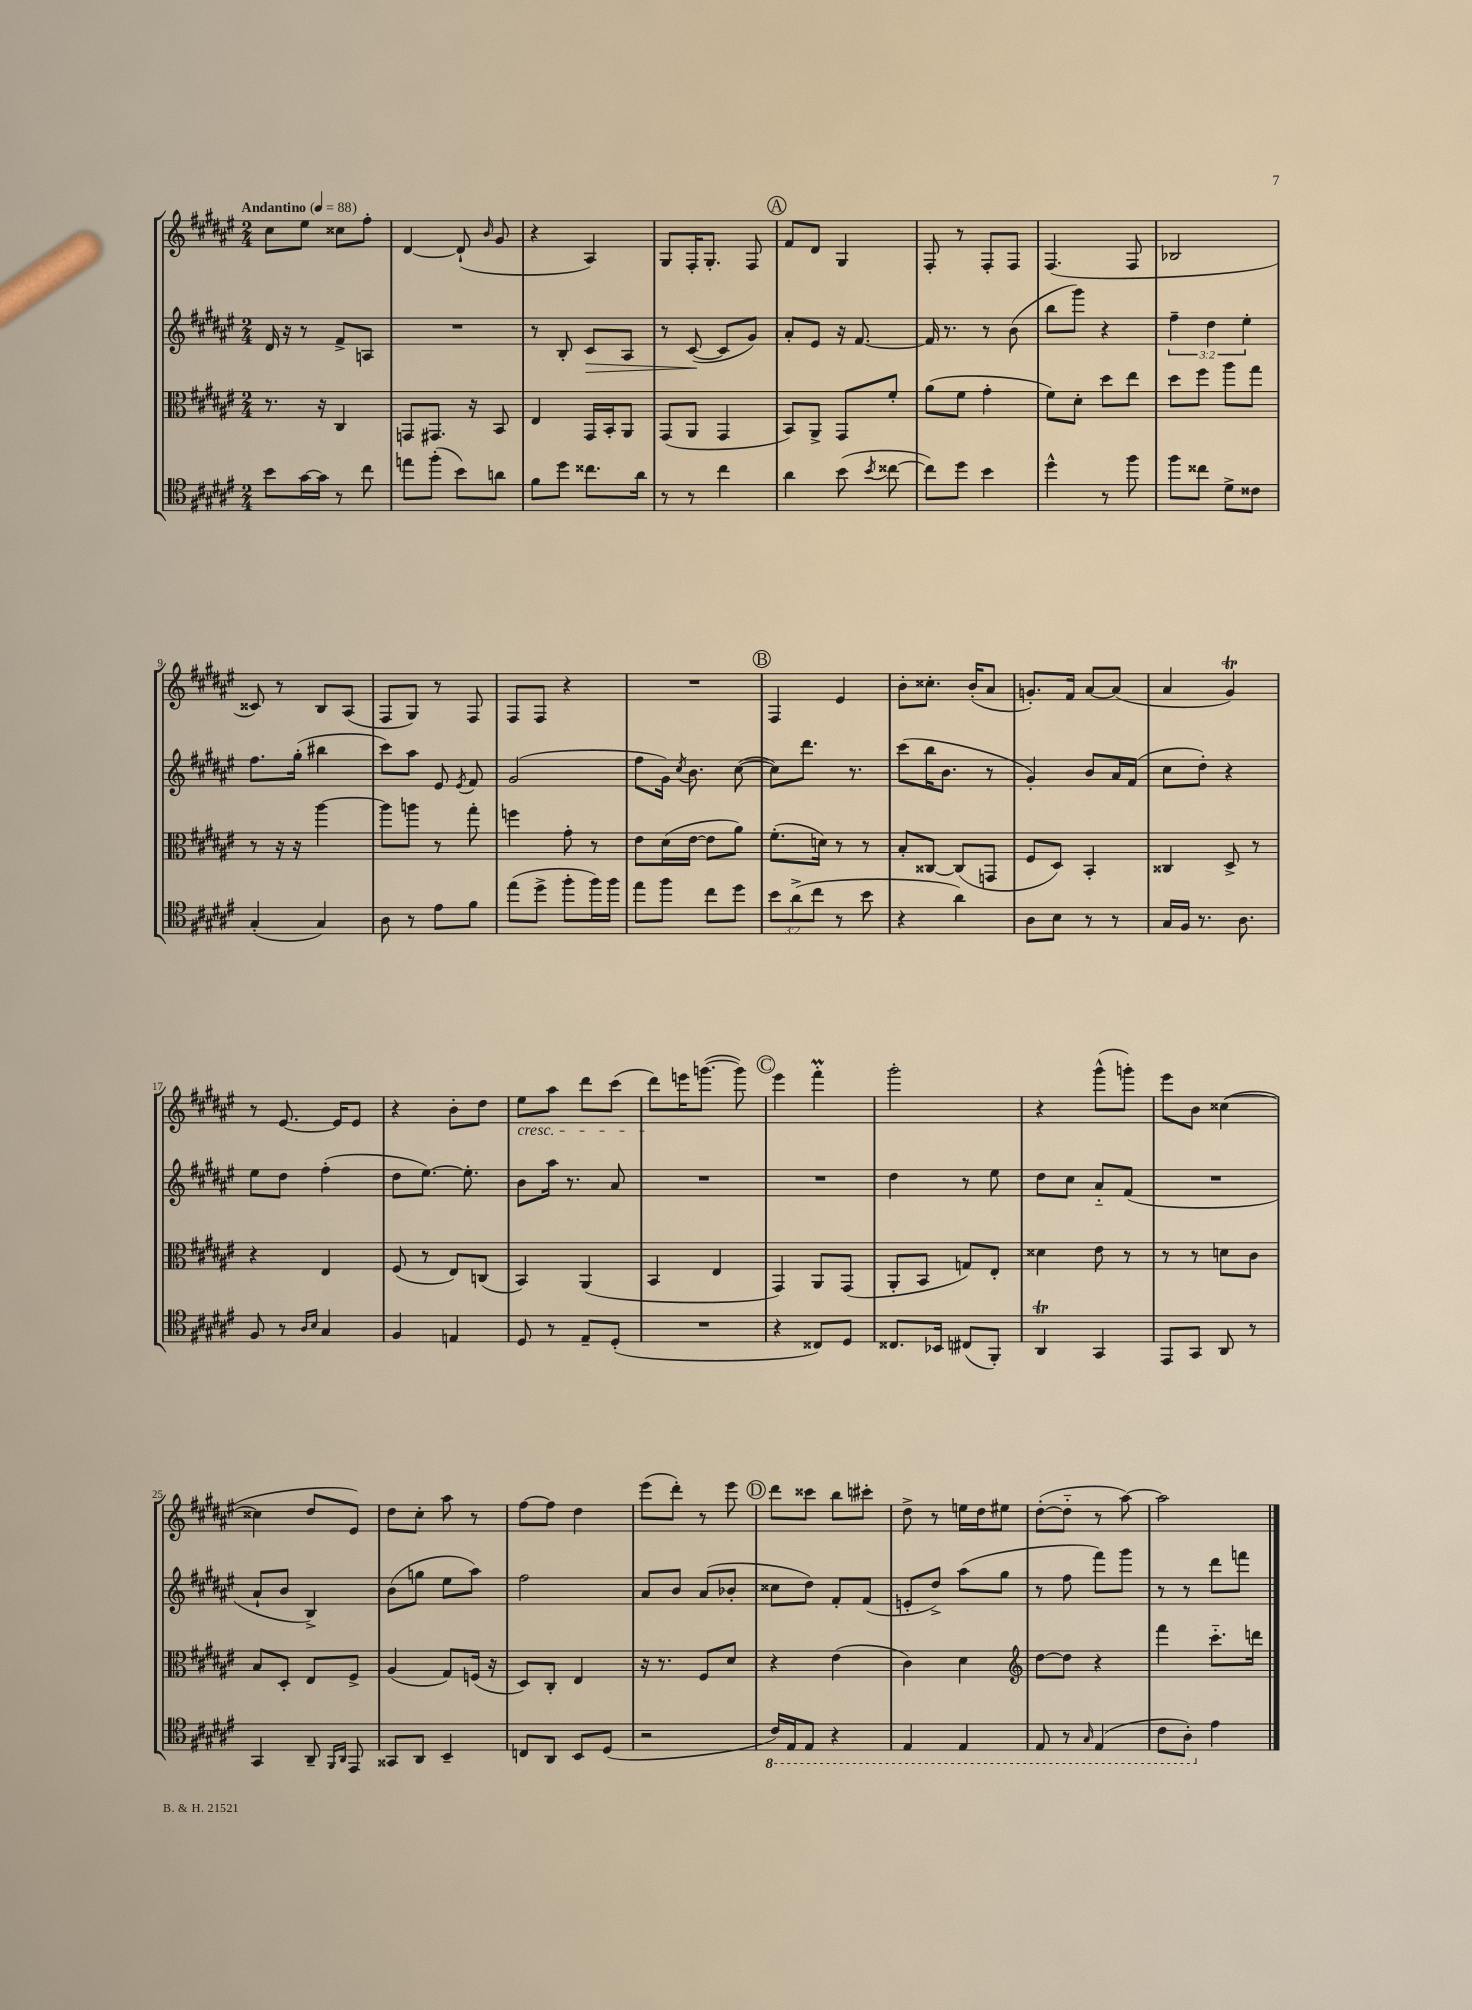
<<
\new StaffGroup <<
\new Staff = "s0" {
    \clef treble \key fis \major \numericTimeSignature \time 2/4 \tempo "Andantino" 4 = 88
    \autoBeamOff cis''8[ eis''8] cisis''8[ fis''8]-. |
    dis'4~ dis'8-!( \grace { b'16 } gis'8 |
    r4 ais4) |
    gis8[ fis16-. gis8.]-. fis8 |
    \mark \markup { \circle "A" } fis'8[ dis'8] gis4 |
    fis8-. r8 fis8[-. fis8] |
    fis4.( fis8 |
    bes2 |
    cisis'8) r8 b8[ ais8]( |
    fis8[ gis8]) r8 fis8 |
    fis8[ fis8] r4 |
    R2 |
    \mark \markup { \circle "B" } fis4 eis'4 |
    b'8[-. cisis''8.]-. b'16[-.( ais'8] |
    g'8.[-.) fis'16] ais'8[~ ais'8]( |
    ais'4 gis'4\trill) |
    r8 eis'8.~ eis'16[ eis'8] |
    r4 b'8[-. dis''8] |
    eis''8[\cresc ais''8] dis'''8[ cis'''8]( |
    dis'''8[\!) e'''16 g'''8.]~( g'''8) |
    \mark \markup { \circle "C" } eis'''4 fis'''4-.\prall |
    gis'''2-. |
    r4 gis'''8[-^( g'''8]-.) |
    eis'''8[ b'8] cisis''4~( |
    cisis''4 dis''8[ eis'8]) |
    dis''8[ cis''8]-. ais''8 r8 |
    fis''8[~ fis''8] dis''4 |
    eis'''8[( dis'''8]-.) r8 eis'''8 |
    \mark \markup { \circle "D" } dis'''8[ cisis'''8] b''8[ cis'''8]-. |
    dis''8-> r8 e''16[ dis''16 eis''8] |
    dis''8[~-.( dis''8]-_ r8 ais''8~) |
    ais''2 \bar "|." |
}
\new Staff = "s1" {
    \clef treble \key fis \major \numericTimeSignature \time 2/4 \override Staff.TupletNumber.text = #tuplet-number::calc-fraction-text
    \autoBeamOff dis'16 r16 r8 fis'8[-> a8] |
    R2 |
    r8 b8-. cis'8[\> ais8] |
    r8 cis'8~\!( cis'8[ gis'8]) |
    \mark \markup { \circle "A" } ais'8[-. eis'8] r16 fis'8.~ |
    fis'16 r8. r8 b'8( |
    b''8[ gis'''8]) r4 |
    \tuplet 3/2 { fis''4-- dis''4 eis''4-. } |
    fis''8.[ gis''16]-.( bis''4 |
    cis'''8[) ais''8] eis'8 \acciaccatura { eis'8 } fis'8 |
    gis'2( |
    fis''8[ gis'16]) \acciaccatura { cis''8 } b'8. cis''8~( |
    \mark \markup { \circle "B" } cis''8[) dis'''8.] r8. |
    cis'''8[( b''16 b'8.] r8 |
    gis'4-.) b'8[ ais'16 fis'16]( |
    cis''8[ dis''8]-.) r4 |
    eis''8[ dis''8] fis''4-.( |
    dis''8[ eis''8.]~) eis''8.-. |
    b'8[ ais''16] r8. ais'8 |
    R2 |
    \mark \markup { \circle "C" } R2 |
    dis''4 r8 eis''8 |
    dis''8[ cis''8] ais'8[-_ fis'8]( |
    R2 |
    ais'8[-! b'8] b4->) |
    b'8[( g''8] eis''8[ ais''8]) |
    fis''2 |
    ais'8[ b'8] ais'8[( bes'8]-. |
    \mark \markup { \circle "D" } cisis''8[ dis''8]) fis'8[-. fis'8]( |
    e'8[-. dis''8]->) ais''8[( gis''8] |
    r8 fis''8 fis'''8[) gis'''8] |
    r8 r8 dis'''8[ f'''8] \bar "|." |
}
\new Staff = "s2" {
    \clef alto \key fis \major \numericTimeSignature \time 2/4
    \autoBeamOff r8. r16 cis4 |
    g,8[ gis,8.] r16 b,8 |
    eis4 gis,16[ b,16-. ais,8] |
    gis,8[( ais,8] gis,4 |
    \mark \markup { \circle "A" } b,8[) ais,8]-> gis,8[ fis'8]-. |
    ais'8[( fis'8] gis'4-. |
    fis'8[) dis'8]-. dis''8[ eis''8] |
    dis''8[ fis''8] ais''8[ gis''8] |
    r8 r16 r16 ais''4~ |
    ais''8[ a''8] r8 gis''8-. |
    f''4 gis'8-. r8 |
    eis'8[ dis'16( eis'16]~ eis'8[ ais'8]) |
    \mark \markup { \circle "B" } fis'8.[-.( d'16]) r8 r8 |
    b8[-. cisis8]~ cisis8[( g,8] |
    fis8[ dis8]) b,4-. |
    cisis4 dis8-> r8 |
    r4 eis4 |
    fis8( r8 eis8[) c8]( |
    b,4) ais,4( |
    b,4 eis4 |
    \mark \markup { \circle "C" } gis,4) ais,8[ gis,8]( |
    ais,8[-. b,8] g8[) eis8]-. |
    disis'4 eis'8 r8 |
    r8 r8 d'8[ cis'8] |
    b8[ dis8]-. eis8[ fis8]-> |
    ais4( gis8[) f16]( r16 |
    dis8[) cis8]-. eis4 |
    r16 r8. fis8[ dis'8] |
    \mark \markup { \circle "D" } r4 eis'4( |
    cis'4) dis'4 |
    \clef treble dis''8[~ dis''8] r4 |
    fis'''4 cis'''8.[-_ d'''16] \bar "|." |
}
\new Staff = "s3" {
    \clef tenor \key fis \major \numericTimeSignature \time 2/4 \override Staff.TupletNumber.text = #tuplet-number::calc-fraction-text
    \autoBeamOff b'8[ gis'16~ gis'16] r8 cis''8 |
    e''8[ fis''8]-.( b'8[) a'8] |
    fis'8[ dis''8] cisis''8.[ ais'16] |
    r8 r8 cis''4 |
    \mark \markup { \circle "A" } ais'4 b'8( \acciaccatura { b'8 } cisis''8~ |
    cisis''8[) dis''8] b'4 |
    dis''4-^ r8 fis''8 |
    fis''8[ cisis''8] dis'8[-> cisis'8] |
    gis4-.( gis4) |
    ais8 r8 eis'8[ fis'8] |
    eis''8[( dis''8]-> fis''8[-. fis''16) fis''16] |
    eis''8[ fis''8] cis''8[ dis''8] |
    \mark \markup { \circle "B" } \tuplet 3/2 { b'8[ ais'8->( cis''8] } r8 b'8 |
    r4 ais'4) |
    ais8[ b8] r8 r8 |
    gis16[ fis16] r8. ais8. |
    fis8 r8 \grace { ais16[ b16] } gis4 |
    fis4 e4 |
    dis8 r8 eis8[-- dis8]-.( |
    R2 |
    \mark \markup { \circle "C" } r4 cisis8[) dis8] |
    cisis8.[ bes,16] cis8[( fis,8]-.) |
    ais,4\trill gis,4 |
    eis,8[ gis,8] ais,8 r8 |
    gis,4 ais,8-- \grace { fis,16[ ais,16] } eis,8 |
    gisis,8[ ais,8] b,4-- |
    c8[ ais,8] b,8[ dis8]( |
    r2 |
    \mark \markup { \circle "D" } \ottava #-1 cis16[) eis,16 eis,8] r4 |
    eis,4 eis,4 |
    eis,8 r8 \grace { gis,16 } eis,4( |
    cis8[ ais,8]-.) \ottava #0 eis'4 \bar "|." |
}
>>
>>
